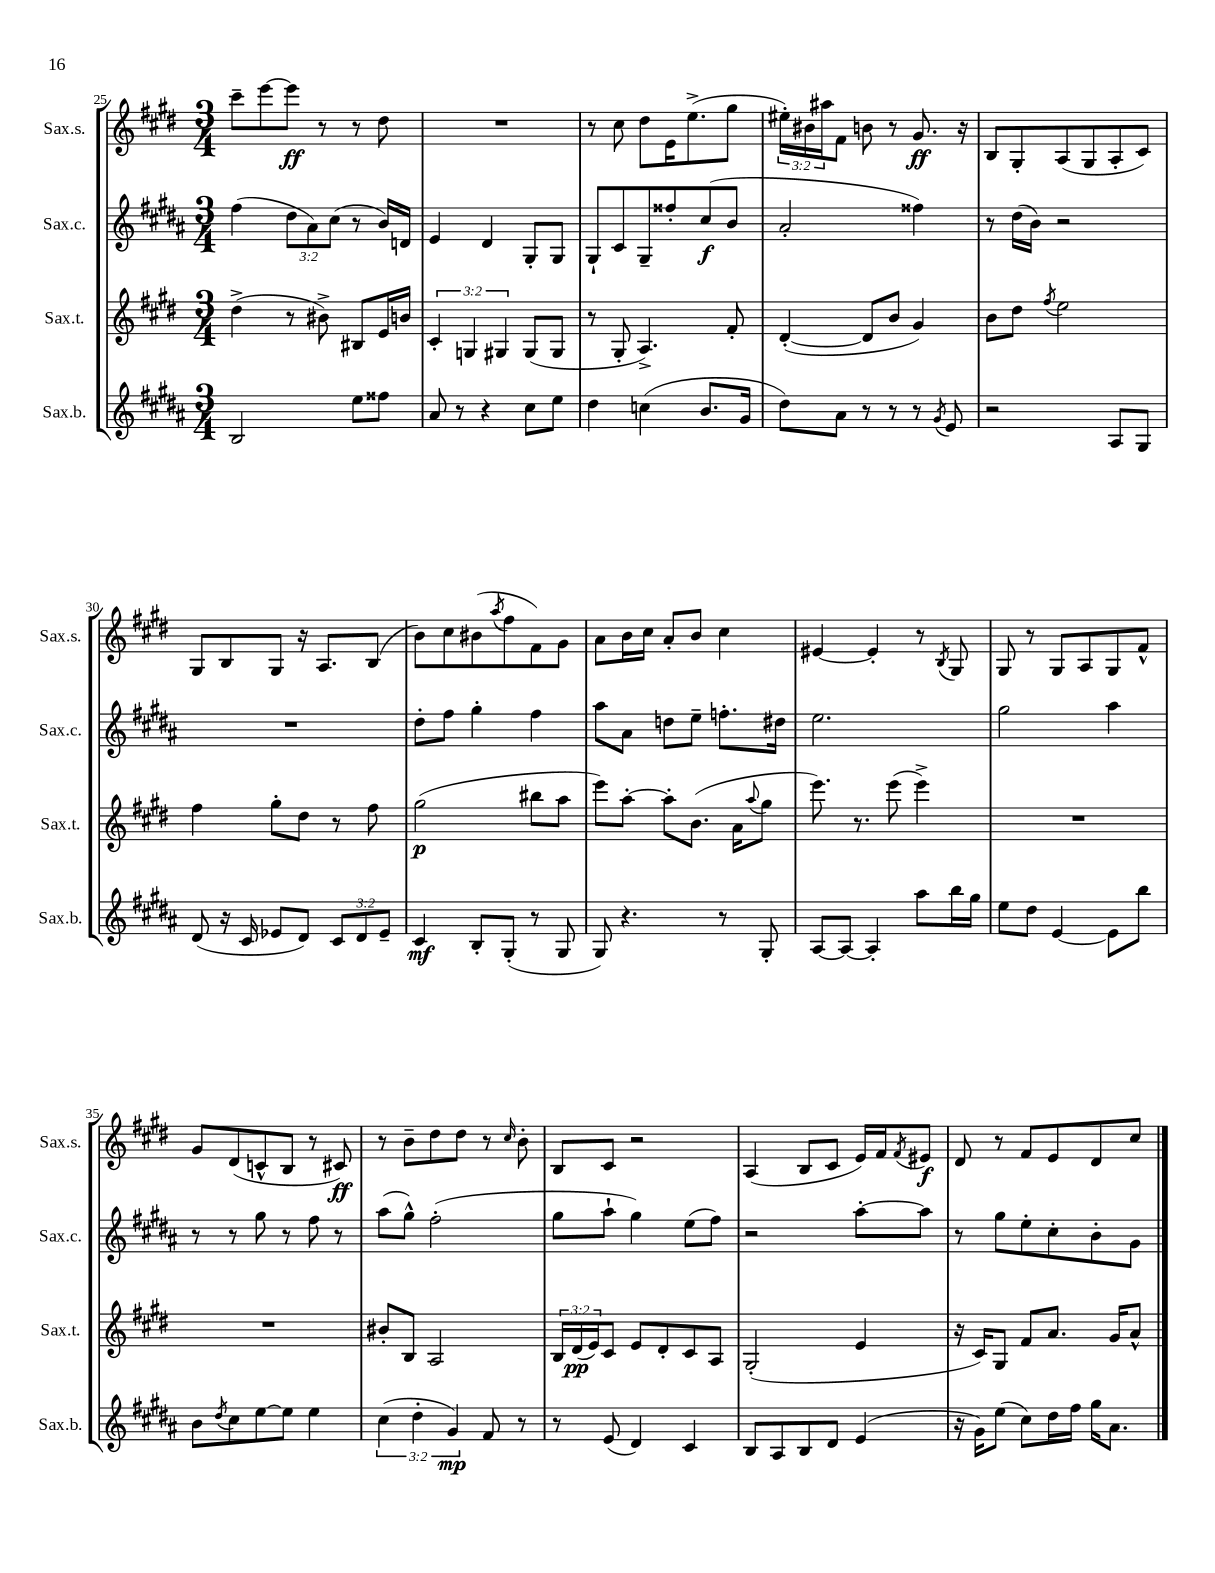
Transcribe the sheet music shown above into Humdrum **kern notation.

**kern	**dynam	**kern	**dynam	**kern	**dynam	**kern	**dynam
*part4	*part4	*part3	*part3	*part2	*part2	*part1	*part1
*staff4	*staff4	*staff3	*staff3	*staff2	*staff2	*staff1	*staff1
*I"Sax.b.	*	*I"Sax.t.	*	*I"Sax.c.	*	*I"Sax.s.	*
*I'Sax.b.	*	*I'Sax.t.	*	*I'Sax.c.	*	*I'Sax.s.	*
*clefG2	*	*clefG2	*	*clefG2	*	*clefG2	*
*k[f#c#g#d#a#]	*	*k[f#c#g#d#]	*	*k[f#c#g#d#a#]	*	*k[f#c#g#d#]	*
*M3/4	*	*M3/4	*	*M3/4	*	*M3/4	*
=25	=25	=25	=25	=25	=25	=25	=25
2B/	.	(4dd#^\	.	(4ff#\	.	8ccc#~\L	.
.	.	.	.	.	.	[8eee\	.
.	.	8r	.	12dd#\L	.	8eee\J]	ff
.	.	.	.	12a#\)	.	.	.
.	.	8b#X^\)	.	.	.	8r	.
.	.	.	.	(12cc#\J	.	.	.
8ee\L	.	8B#X/L	.	8r	.	8r	.
8ff##X\J	.	16e/L	.	16b/LL)	.	8dd#\	.
.	.	16bn/JJ	.	16dn/JJ	.	.	.
=26	=26	=26	=26	=26	=26	=26	=26
8a#/	.	6c#'/	.	4e/	.	2.r	.
8r	.	.	.	.	.	.	.
.	.	6Gn/	.	.	.	.	.
4r	.	.	.	4d#/	.	.	.
.	.	6G#X/	.	.	.	.	.
8cc#\L	.	(8G#/L	.	8G#'/L	.	.	.
8ee\J	.	8G#/J	.	8G#/J	.	.	.
=27	=27	=27	=27	=27	=27	=27	=27
4dd#\	.	8r	.	8G#`/L	.	8r	.
.	.	8G#'/	.	8c#/	.	8cc#\	.
(4ccn\	.	4.A^/)	.	8G#~/	.	8dd#\L	.
.	.	.	.	8ff##X'/	.	16e\K	.
.	.	.	.	.	.	(8.ee^\	.
8.b/L	.	.	.	(8cc#/	f	.	.
.	.	8f#'/	.	8b/J	.	8gg#\J	.
16g#/Jk	.	.	.	.	.	.	.
=28	=28	=28	=28	=28	=28	=28	=28
8dd#\L)	.	([4d#'/	.	2a#'/	.	24ee#X'\LL)	.
.	.	.	.	.	.	24b#X\	.
.	.	.	.	.	.	24aa#X\J	.
8a#\J	.	.	.	.	.	8f#\J	.
8r	.	8d#/L]	.	.	.	8bn\	.
8r	.	8b/J	.	.	.	8r	.
8r	.	4g#/)	.	4ff##X\)	.	8.g#/	ff
8qg#/	.	.	.	.	.	.	.
8e/	.	.	.	.	.	.	.
.	.	.	.	.	.	16r	.
=29	=29	=29	=29	=29	=29	=29	=29
2r	.	8b\L	.	8r	.	8B/L	.
.	.	8dd#\J	.	(16dd#\LL	.	8G#'/	.
.	.	.	.	16b\JJ)	.	.	.
.	.	8qff#/	.	.	.	.	.
.	.	2ee\	.	2r	.	(8A/	.
.	.	.	.	.	.	8G#/	.
8A#/L	.	.	.	.	.	8A'/	.
8G#/J	.	.	.	.	.	8c#/J)	.
!!LO:LB:g=z
=30	=30	=30	=30	=30	=30	=30	=30
(8d#/	.	4ff#\	.	2.r	.	8G#/L	.
16r	.	.	.	.	.	8B/	.
16c#/	.	.	.	.	.	.	.
8e-X/L	.	8gg#'\L	.	.	.	8G#/J	.
8d#/J)	.	8dd#\J	.	.	.	16r	.
.	.	.	.	.	.	8.A/L	.
12c#/L	.	8r	.	.	.	.	.
12d#/	.	.	.	.	.	.	.
.	.	8ff#\	.	.	.	(8B/J	.
12e-~/J	.	.	.	.	.	.	.
=31	=31	=31	=31	=31	=31	=31	=31
4c#/	mf	(2gg#\	p	8dd#'\L	.	8b\L)	.
.	.	.	.	8ff#\J	.	8cc#\	.
8B'/L	.	.	.	4gg#'\	.	(8b#X\	.
.	.	.	.	.	.	8qaa/	.
(8G#'/J	.	.	.	.	.	8ff#\	.
8r	.	8bb#X\L	.	4ff#\	.	8f#\)	.
8G#/	.	8aa\J	.	.	.	8g#\J	.
=32	=32	=32	=32	=32	=32	=32	=32
8G#/)	.	8eee\L)	.	8aa#\L	.	8a\L	.
4.r	.	[8aa'\J	.	8a#\J	.	16b\L	.
.	.	.	.	.	.	16cc#\JJ	.
.	.	8aa'\L]	.	8ddn\L	.	8a'/L	.
.	.	(8.b\J	.	8ee~\J	.	8b/J	.
8r	.	.	.	8.ffn'\L	.	4cc#\	.
.	.	16a\KL	.	.	.	.	.
.	.	8qqaa/	.	.	.	.	.
8G#'/	.	8gg#\J	.	.	.	.	.
.	.	.	.	16dd#X\Jk	.	.	.
=33	=33	=33	=33	=33	=33	=33	=33
[8A#/L	.	8.eee\)	.	2.ee\	.	[4e#X/	.
8A#/J_	.	.	.	.	.	.	.
.	.	8.r	.	.	.	.	.
4A#'/]	.	.	.	.	.	4e#'/]	.
.	.	(8eee\	.	.	.	.	.
8aa#\L	.	4eee^\)	.	.	.	8r	.
.	.	.	.	.	.	8qB/	.
16bb\L	.	.	.	.	.	8G#/	.
16gg#\JJ	.	.	.	.	.	.	.
=34	=34	=34	=34	=34	=34	=34	=34
8ee\L	.	2.r	.	2gg#\	.	8G#/	.
8dd#\J	.	.	.	.	.	8r	.
[4e/	.	.	.	.	.	8G#/L	.
.	.	.	.	.	.	8A/	.
8e\L]	.	.	.	4aa#\	.	8G#/	.
8bb\J	.	.	.	.	.	8f#^^/J	.
!!LO:LB:g=z
=35	=35	=35	=35	=35	=35	=35	=35
8b\L	.	2.r	.	8r	.	8g#/L	.
8qdd#/	.	.	.	.	.	.	.
8cc#\	.	.	.	8r	.	(8d#/	.
[8ee\	.	.	.	8gg#\	.	8cn^^/	.
8ee\J]	.	.	.	8r	.	8B/J	.
4ee\	.	.	.	8ff#\	.	8r	.
.	.	.	.	8r	.	8c#X/)	ff
=36	=36	=36	=36	=36	=36	=36	=36
(6cc#\	.	8b#X'/L	.	(8aa#\L	.	8r	.
.	.	8B/J	.	8gg#^^\J)	.	8b~\L	.
6dd#'\	.	.	.	.	.	.	.
.	.	2A/	.	(2ff#'\	.	8dd#\	.
6g#/)	mp	.	.	.	.	.	.
.	.	.	.	.	.	8dd#\J	.
8f#/	.	.	.	.	.	8r	.
.	.	.	.	.	.	16qqcc#/	.
8r	.	.	.	.	.	8b'\	.
=37	=37	=37	=37	=37	=37	=37	=37
8r	.	24B/LL	.	8gg#\L	.	8B/L	.
.	.	(24d#/	pp	.	.	.	.
.	.	24e/J)	.	.	.	.	.
(8e/	.	8c#/J	.	8aa#`\J	.	8c#/J	.
4d#/)	.	8e/L	.	4gg#\)	.	2r	.
.	.	8d#'/	.	.	.	.	.
4c#/	.	8c#/	.	(8ee\L	.	.	.
.	.	8A/J	.	8ff#\J)	.	.	.
=38	=38	=38	=38	=38	=38	=38	=38
8B/L	.	(2G#'/	.	2r	.	(4A/	.
8A#/	.	.	.	.	.	.	.
8B/	.	.	.	.	.	8B/L	.
8d#/J	.	.	.	.	.	8c#/J	.
(4e/	.	4e/	.	[8aa#'\L	.	16e/LL)	.
.	.	.	.	.	.	16f#/J	.
.	.	.	.	.	.	8qf#/	.
.	.	.	.	8aa#\J]	.	8e#X/J	f
=39	=39	=39	=39	=39	=39	=39	=39
16r	.	16r	.	8r	.	8d#/	.
16g#\KL)	.	16c#/KL)	.	.	.	.	.
(8ee\J	.	8G#/J	.	8gg#\L	.	8r	.
8cc#\L)	.	8f#/L	.	8ee'\	.	8f#/L	.
16dd#\L	.	8.a/J	.	8cc#'\	.	8e/	.
16ff#\JJ	.	.	.	.	.	.	.
16gg#\KL	.	.	.	8b'\	.	8d#/	.
8.a#\J	.	16g#/KL	.	.	.	.	.
.	.	8a^^/J	.	8g#\J	.	8cc#/J	.
==	==	==	==	==	==	==	==
*-	*-	*-	*-	*-	*-	*-	*-
